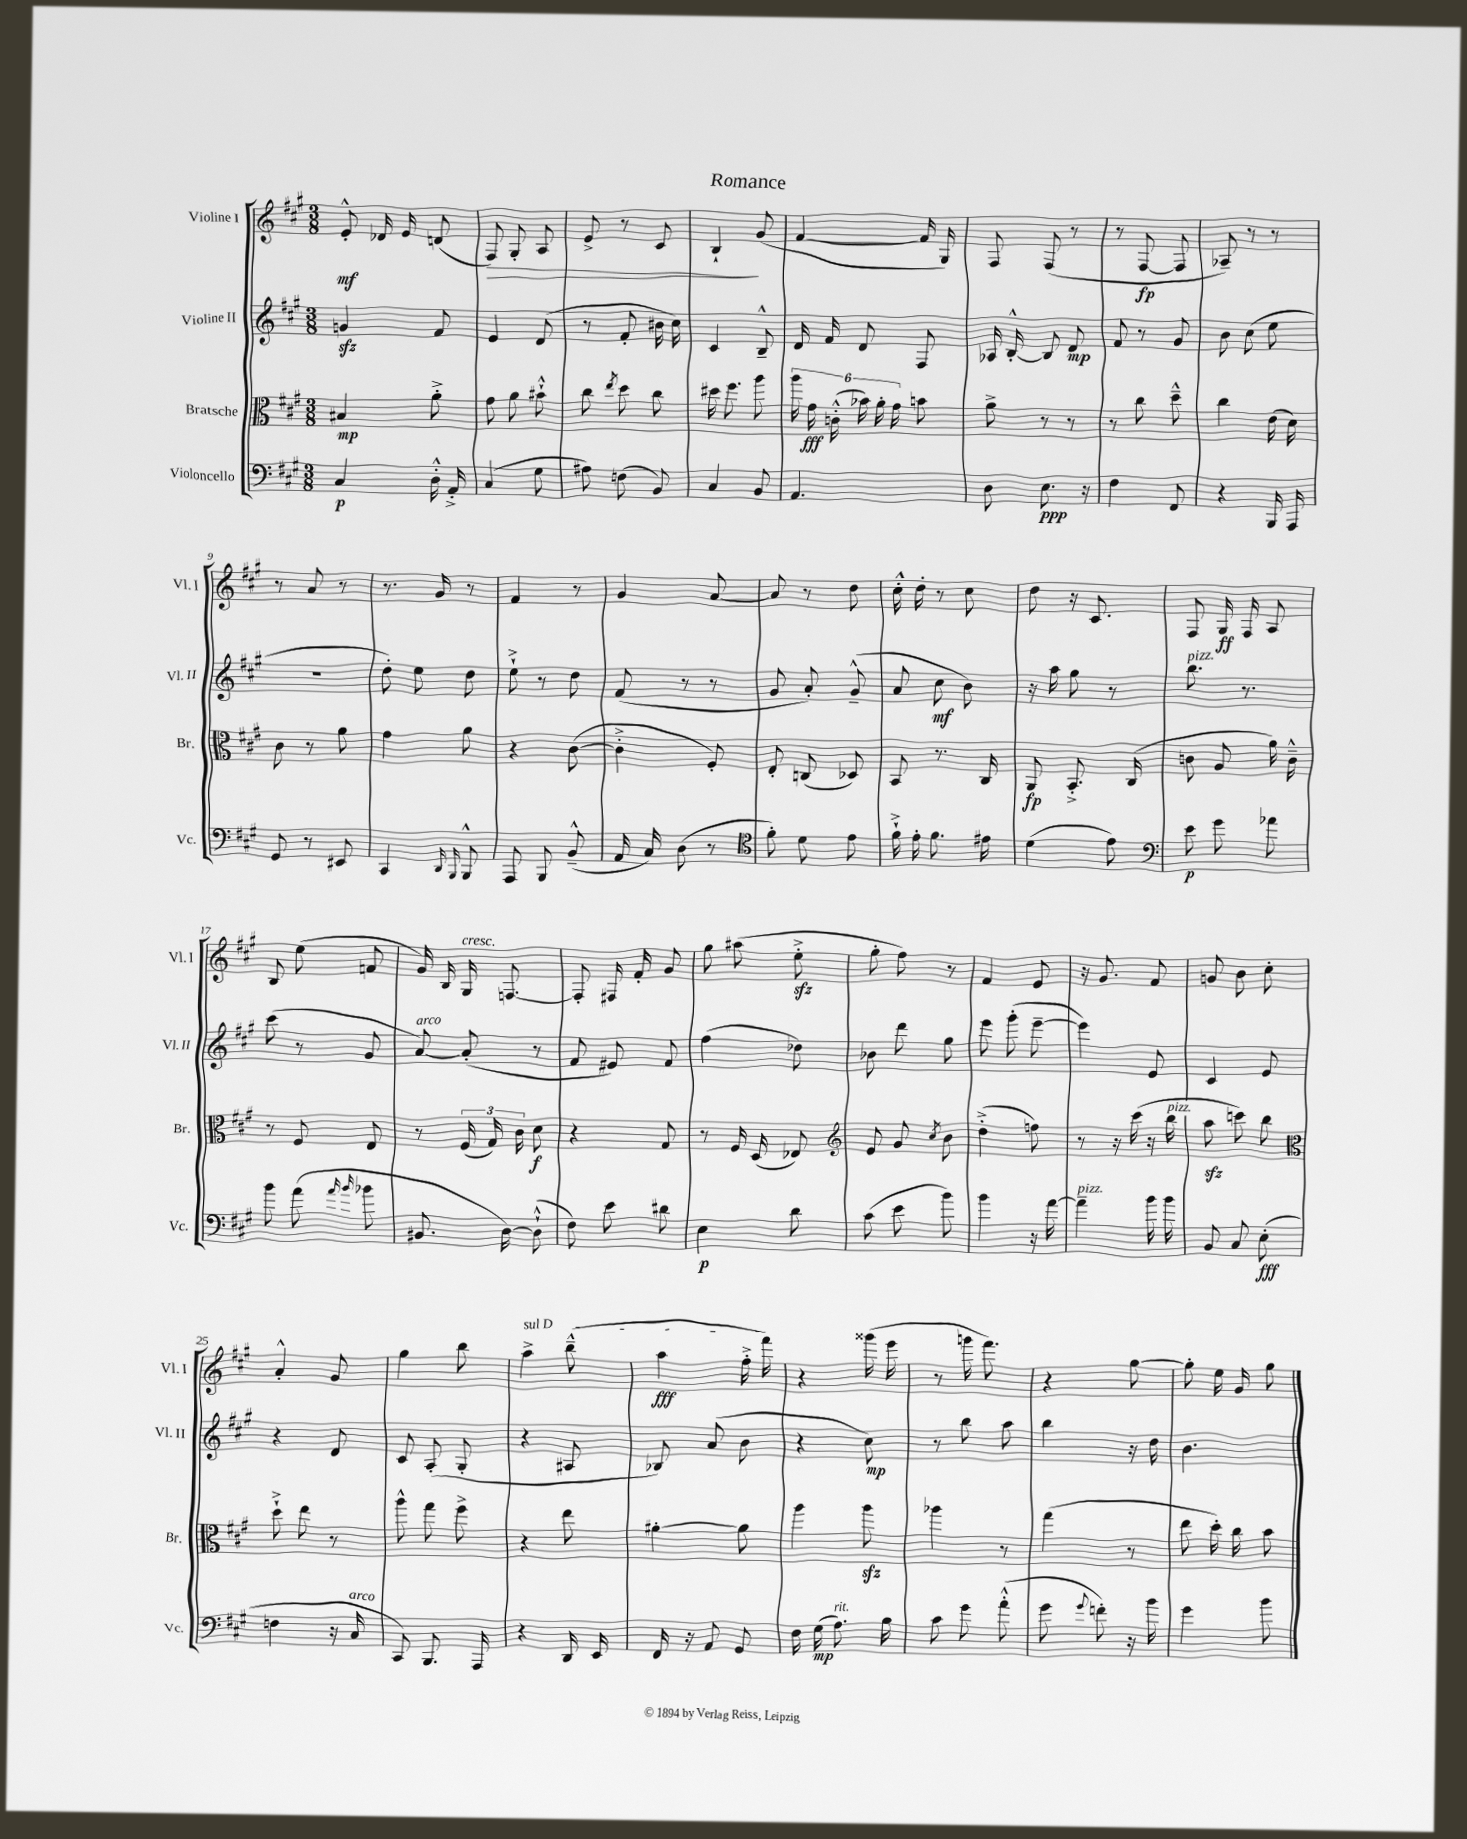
\header { title = "Romance" }
<<
\new StaffGroup <<
\new Staff = "s0" \with { instrumentName = "Violine I" shortInstrumentName = "Vl. I" } {
    \clef treble \key a \major \numericTimeSignature \time 3/8
    \autoBeamOff e'8-.-^\mf des'16 e'16 d'8( |
    fis8\>) gis8-. a8 |
    e'8-> r8 cis'8 |
    b4-!\! gis'8( |
    fis'4~ fis'16 gis16) |
    fis8 fis8( r8 |
    r8 fis8~\fp fis8 |
    aes8--) r8 r8 |
    r8 a'8 r8 |
    r8. gis'16 r8 |
    fis'4 r8 |
    gis'4 a'8~ |
    a'8 r8 d''8 |
    cis''16-.-^ d''16-. r8 cis''8 |
    d''8 r16 cis'8. |
    fis8 gis16\ff fis16 a8 |
    b8 e''8( f'8 |
    gis'16) b16 gis16^\markup { \italic "cresc." } f8.~ |
    f8-. fis16 fis'16-. gis'8 |
    gis''8 ais''8( e''8-.->\sfz |
    gis''8-. fis''8) r8 |
    fis'4 e'8 |
    r16 gis'8. fis'8 |
    g'8 b'8 cis''8-. |
    a'4-.-^ gis'8 |
    gis''4 b''8 |
    \once \override TextSpanner.bound-details.left.text = \markup { \italic "sul D" } a''4->\startTextSpan b''8---^( |
    a''4\fff fis''16-.-> fis'''16\stopTextSpan) |
    r4 gisis'''16( e'''16 |
    r8 g'''16 fis'''8.) |
    r4 gis''8~ |
    gis''8-. e''16 gis'16 gis''8 \bar "|." |
}
\new Staff = "s1" \with { instrumentName = "Violine II" shortInstrumentName = "Vl. II" } {
    \clef treble \key a \major \numericTimeSignature \time 3/8
    \autoBeamOff g'4\sfz fis'8 |
    e'4 d'8( |
    r8 fis'8-. bis'16 cis''16) |
    cis'4 b8---^ |
    d'16 fis'16 d'8 fis8 |
    aes16 b16~-.-^ b8 d'8\mp |
    fis'8 r8 gis'8 |
    b'8 cis''8( e''8 |
    r4. |
    d''8-.) e''8 d''8 |
    e''8-!-> r8 d''8 |
    fis'8( r8 r8 |
    gis'8 a'8-.) gis'8---^( |
    a'8 cis''8\mf b'8) |
    r16 a''16 gis''8 r8 |
    b''8.^\markup { \italic "pizz." } r8. |
    cis'''8( r8 gis'8 |
    a'8~^\markup { \italic "arco" }) a'8-.( r8 |
    fis'8 eis'8) fis'8 |
    fis''4( des''8) |
    bes'8 d'''8 gis''8 |
    e'''8 gis'''8-.( e'''8~-- |
    e'''4) e'8 |
    cis'4 e'8 |
    r4 d'8 |
    cis'8 a8-.( gis8-. |
    r4 ais8 |
    bes8) a'8( b'8 |
    r4 cis''8\mp) |
    r8 b''8 a''8 |
    b''4 r16 d''16 |
    b'4. \bar "|." |
}
\new Staff = "s2" \with { instrumentName = "Bratsche" shortInstrumentName = "Br." } {
    \clef alto \key a \major \numericTimeSignature \time 3/8
    \autoBeamOff bis4\mp a'8-.-> |
    gis'8 a'8 bis'8-!-^ |
    cis''8 \acciaccatura { e''8 } d''8 cis''8 |
    dis''16 fis''8. a''8 |
    \tuplet 6/4 { a''16 gis'16\fff c'16-.-^( bes'16) a'16-. gis'16 } b'8 |
    a'8-> r8 r8 |
    r8 cis''8 d''8---^ |
    cis''4 e'16( d'16) |
    cis'8 r8 a'8 |
    gis'4 a'8 |
    r4 cis'8~( |
    cis'4-.-> fis8-.) |
    e8-. c8( des8) |
    b,8 r8. cis16 |
    a,8\fp b,8.-.-> cis16( |
    c'8 a8 a'16) c'16---^ |
    r8 fis8 e8 |
    r8 \tuplet 3/2 { fis16( gis16) cis'16 } d'8\f |
    r4 gis8 |
    r8 fis16 d16( ees8) |
    \clef treble e'8 gis'8 \acciaccatura { cis''8 } b'8 |
    d''4-.->( f''8) |
    r8 r16 cis'''16( r16 b''16^\markup { \italic "pizz." } |
    a''8\sfz c'''8) b''8 |
    \clef alto d''8-!-> e''8 r8 |
    a''8-^ gis''8 fis''8-> |
    r4 e''8 |
    ais'4~-. ais'8 |
    a''4 a''8\sfz |
    aes''4 r8 |
    gis''4( r8 |
    e''8 d''16-.) cis''16 b'8 \bar "|." |
}
\new Staff = "s3" \with { instrumentName = "Violoncello" shortInstrumentName = "Vc." } {
    \clef bass \key a \major \numericTimeSignature \time 3/8
    \autoBeamOff cis4\p d16-.-^ a,16-.-> |
    cis4( gis8 |
    ais8) f8( b,8) |
    cis4 b,8 |
    a,4. |
    d8 e8.\ppp r16 |
    fis4 fis,8 |
    r4 b,,16 a,,16 |
    gis,8 r8 eis,8 |
    cis,4 \grace { d,16 b,,16 } b,,8-^ |
    a,,8 b,,8 b,8---^( |
    a,16 cis16) d8( r8 |
    \clef tenor fis'8-.) d'8 e'8 |
    fis'16-!-> e'16-. fis'8. eis'16 |
    d'4( e'8) |
    \clef bass e'8\p gis'8 aes'8 |
    b'8 a'8( \grace { a'16 b'16 } bes'8 |
    bis,8. d16~) d8-!-^( |
    fis8) e'8 dis'8 |
    e4\p d'8 |
    cis'8( e'8 b'8) |
    b'4 r16 a'16~ |
    a'4--^\markup { \italic "pizz." } b'16 b'16 |
    b,8 cis8 e8-.\fff( |
    f4 r16 cis16^\markup { \italic "arco" } |
    cis,8) b,,8. a,,16 |
    r4 d,16 e,16 |
    fis,16 r16 a,8 gis,8 |
    fis16 gis16\mp( a8.^\markup { \italic "rit." }) b16 |
    cis'8 gis'8 a'8-.-^( |
    gis'8 \appoggiatura { gis'8 } f'8-.) r16 b'16 |
    gis'4 b'8 \bar "|." |
}
>>
>>
